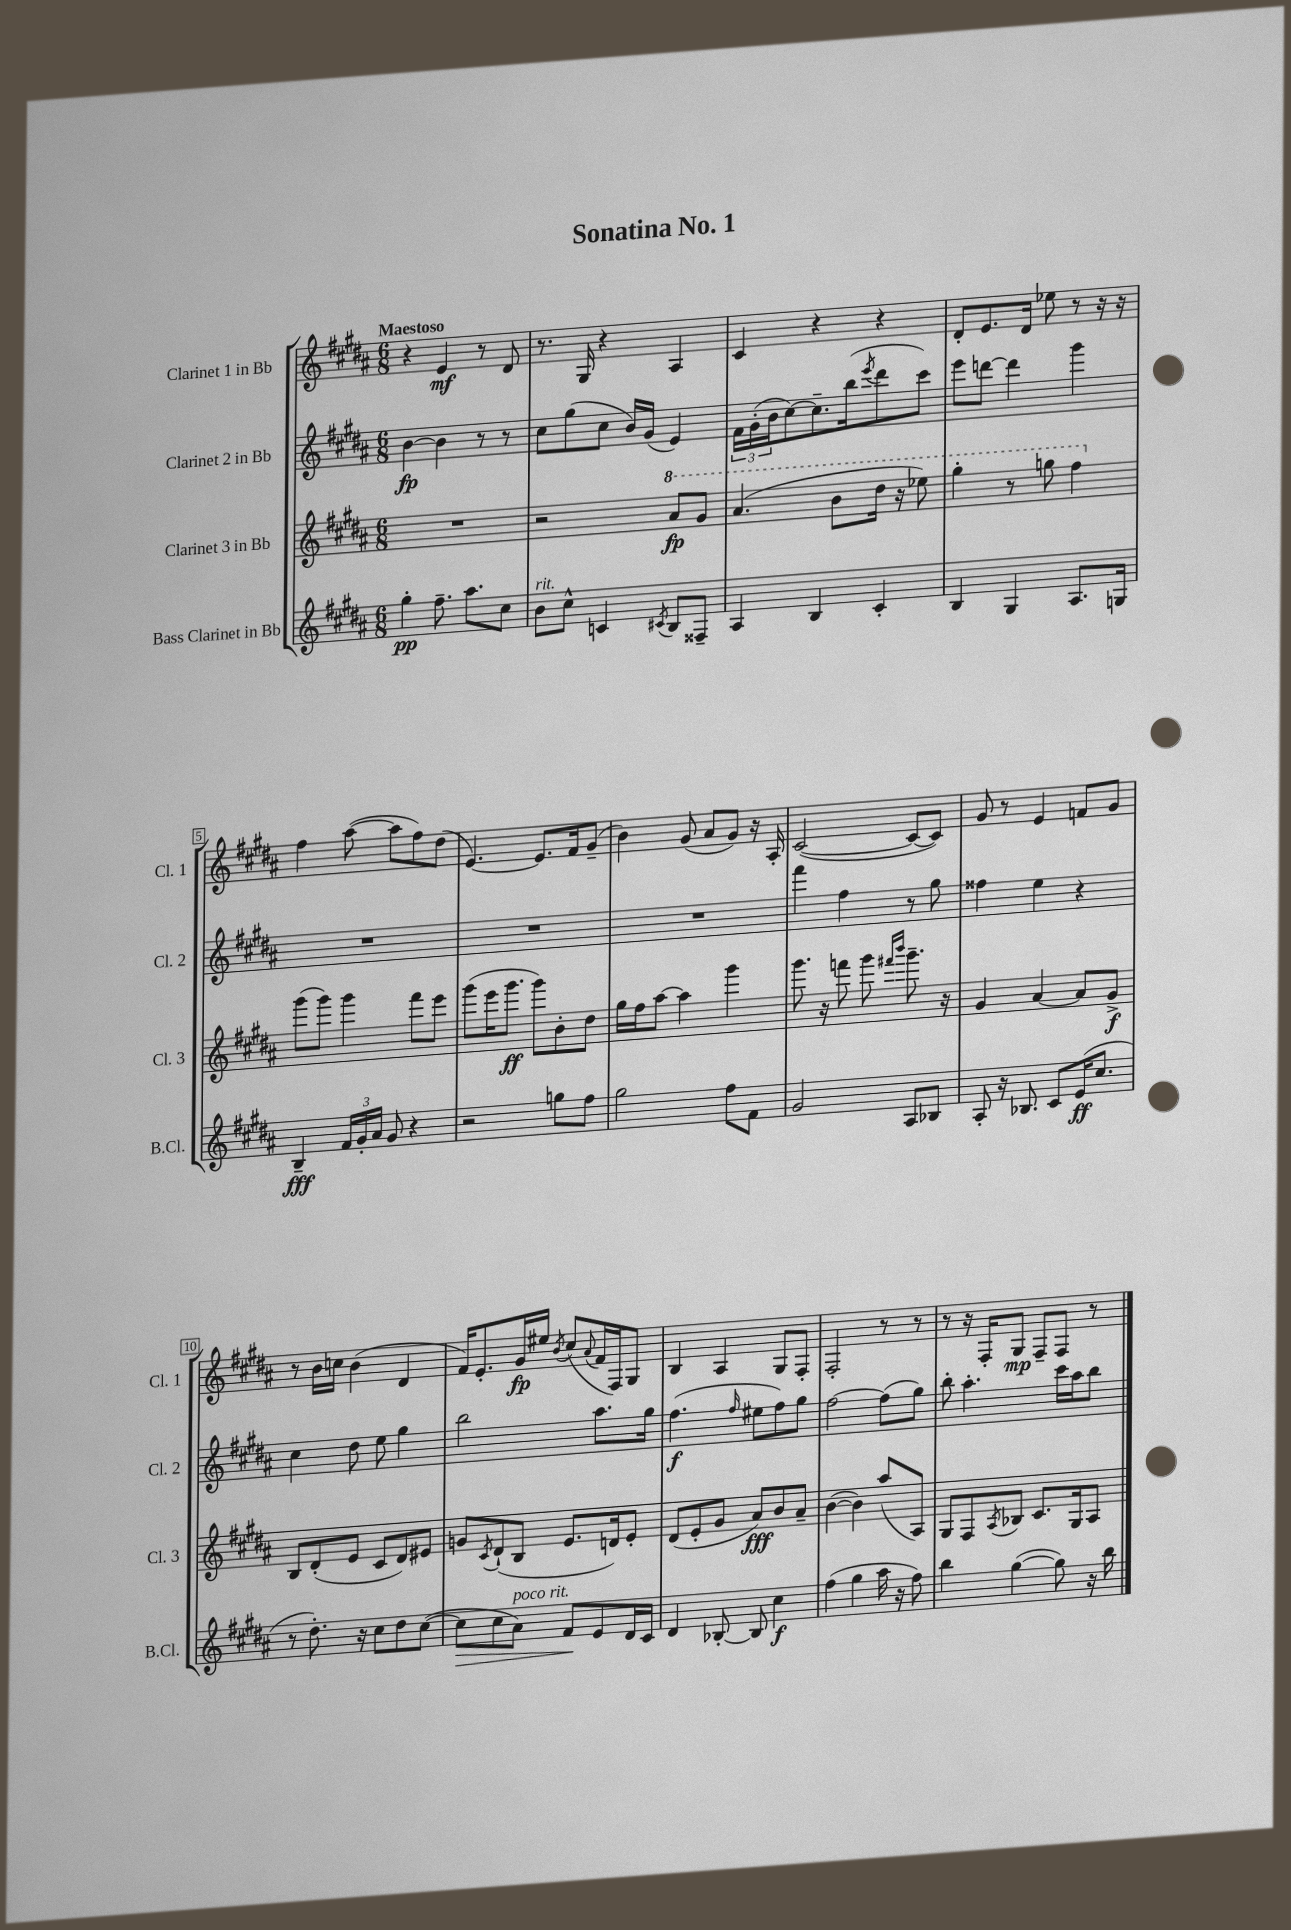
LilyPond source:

\header { title = "Sonatina No. 1" }
<<
\new StaffGroup <<
\new Staff = "s0" \with { instrumentName = "Clarinet 1 in Bb" shortInstrumentName = "Cl. 1" } {
    \clef treble \key b \major \numericTimeSignature \time 6/8 \tempo "Maestoso"
    r4 e'4\mf r8 dis'8 |
    r8. gis16 r4 ais4 |
    cis'4 r4 r4 |
    dis'8-. e'8. dis'16 ees''8 r8 r16 r16 |
    fis''4 ais''8~( ais''8 fis''8) dis''8( |
    e'4.~) e'8. fis'16 gis'8--( |
    b'4) gis'8( ais'8 gis'8) r16 ais16-. |
    cis'2~( cis'8~ cis'8) |
    gis'8 r8 e'4 f'8 gis'8 |
    r8 b'16 c''16 b'4( dis'4 |
    fis'16) e'8.-. gis'16\fp eis''16 \acciaccatura { b'8 } cis''8( \appoggiatura { ais'8 } fis'16 fis16) gis8 |
    b4 ais4 gis8 fis8-. |
    fis2-. r8 r8 |
    r8 r16 fis16-. gis8\mp fis8-- fis8 r8 \bar "|." |
}
\new Staff = "s1" \with { instrumentName = "Clarinet 2 in Bb" shortInstrumentName = "Cl. 2" } {
    \clef treble \key b \major \numericTimeSignature \time 6/8
    b'4~\fp b'4 r8 r8 |
    cis''8 gis''8( cis''8 b'16) gis'16( e'4) |
    \tuplet 3/2 { fis'16 gis'16-.( b'16 } cis''8~) cis''8.-- b''16( \acciaccatura { e'''8 } dis'''8 cis'''8) |
    e'''8 d'''8~ d'''4 gis'''4 |
    R2. |
    R2. |
    R2. |
    fis'''4 fis''4 r8 gis''8 |
    fisis''4 e''4 r4 |
    cis''4 dis''8 e''8 gis''4 |
    b''2 ais''8. gis''16 |
    fis''4.\f( \grace { fis''16 } eis''8 fis''8) gis''8 |
    fis''2~ fis''8( gis''8) |
    b''8-. ais''4.-. cis'''16 ais''16 b''8 \bar "|." |
}
\new Staff = "s2" \with { instrumentName = "Clarinet 3 in Bb" shortInstrumentName = "Cl. 3" } {
    \clef treble \key b \major \numericTimeSignature \time 6/8
    R2. |
    r2 \ottava #1 ais''8\fp gis''8 |
    ais''4.( b''8 dis'''16 r16 ees'''8) |
    gis'''4-. r8 g'''8 fis'''4 \ottava #0 |
    gis'''8( gis'''8) gis'''4 fis'''8 e'''8 |
    gis'''8( e'''16 gis'''8.\ff gis'''8) b'8-. dis''8 |
    gis''16 fis''16 ais''8~ ais''4 gis'''4 |
    gis'''8. r16 f'''8 gis'''8 \grace { fis'''16 b'''16 } gis'''8.-- r16 |
    gis'4 ais'4~ ais'8 gis'8->\f |
    b8 dis'8-.( e'8 cis'8 dis'8) eis'8 |
    g'8 \acciaccatura { cis'8 } dis'8-!( b8 e'8. d'16) e'8-. |
    dis'8( e'8-. gis'8 ais'8\fff) b'8 ais'8-- |
    b'4~( b'4) ais''8( ais8) |
    gis8 fis8 \acciaccatura { ais8 } bes8 cis'8. gis16 ais8 \bar "|." |
}
\new Staff = "s3" \with { instrumentName = "Bass Clarinet in Bb" shortInstrumentName = "B.Cl." } {
    \clef treble \key b \major \numericTimeSignature \time 6/8
    gis''4-.\pp fis''8.-- ais''8. cis''8 |
    b'8^\markup { \italic "rit." } cis''8-^ c'4 \acciaccatura { cis'8 } b8 fisis8-- |
    ais4 b4 cis'4-. |
    b4 gis4 ais8. g16 |
    b4--\fff \tuplet 3/2 { fis'16 gis'16-. ais'16 } gis'8 r4 |
    r2 g''8 fis''8 |
    gis''2 fis''8 fis'8 |
    gis'2 ais8 bes8 |
    ais8-. r16 bes8. cis'8 e'16\ff( cis''8. |
    r8 dis''8.-.) r16 cis''8 dis''8 cis''8~( |
    cis''8\> cis''8 ais'8^\markup { \italic "poco rit." }) fis'8\! e'8 dis'16 cis'16 |
    dis'4 bes8~-. bes8 cis''4\f |
    fis''4( gis''4 ais''16 r16 fis''8) |
    b''4 gis''4~( gis''8) r16 b''16 \bar "|." |
}
>>
>>
\layout { \context { \Score \override BarNumber.stencil = #(make-stencil-boxer 0.1 0.3 ly:text-interface::print) } }
